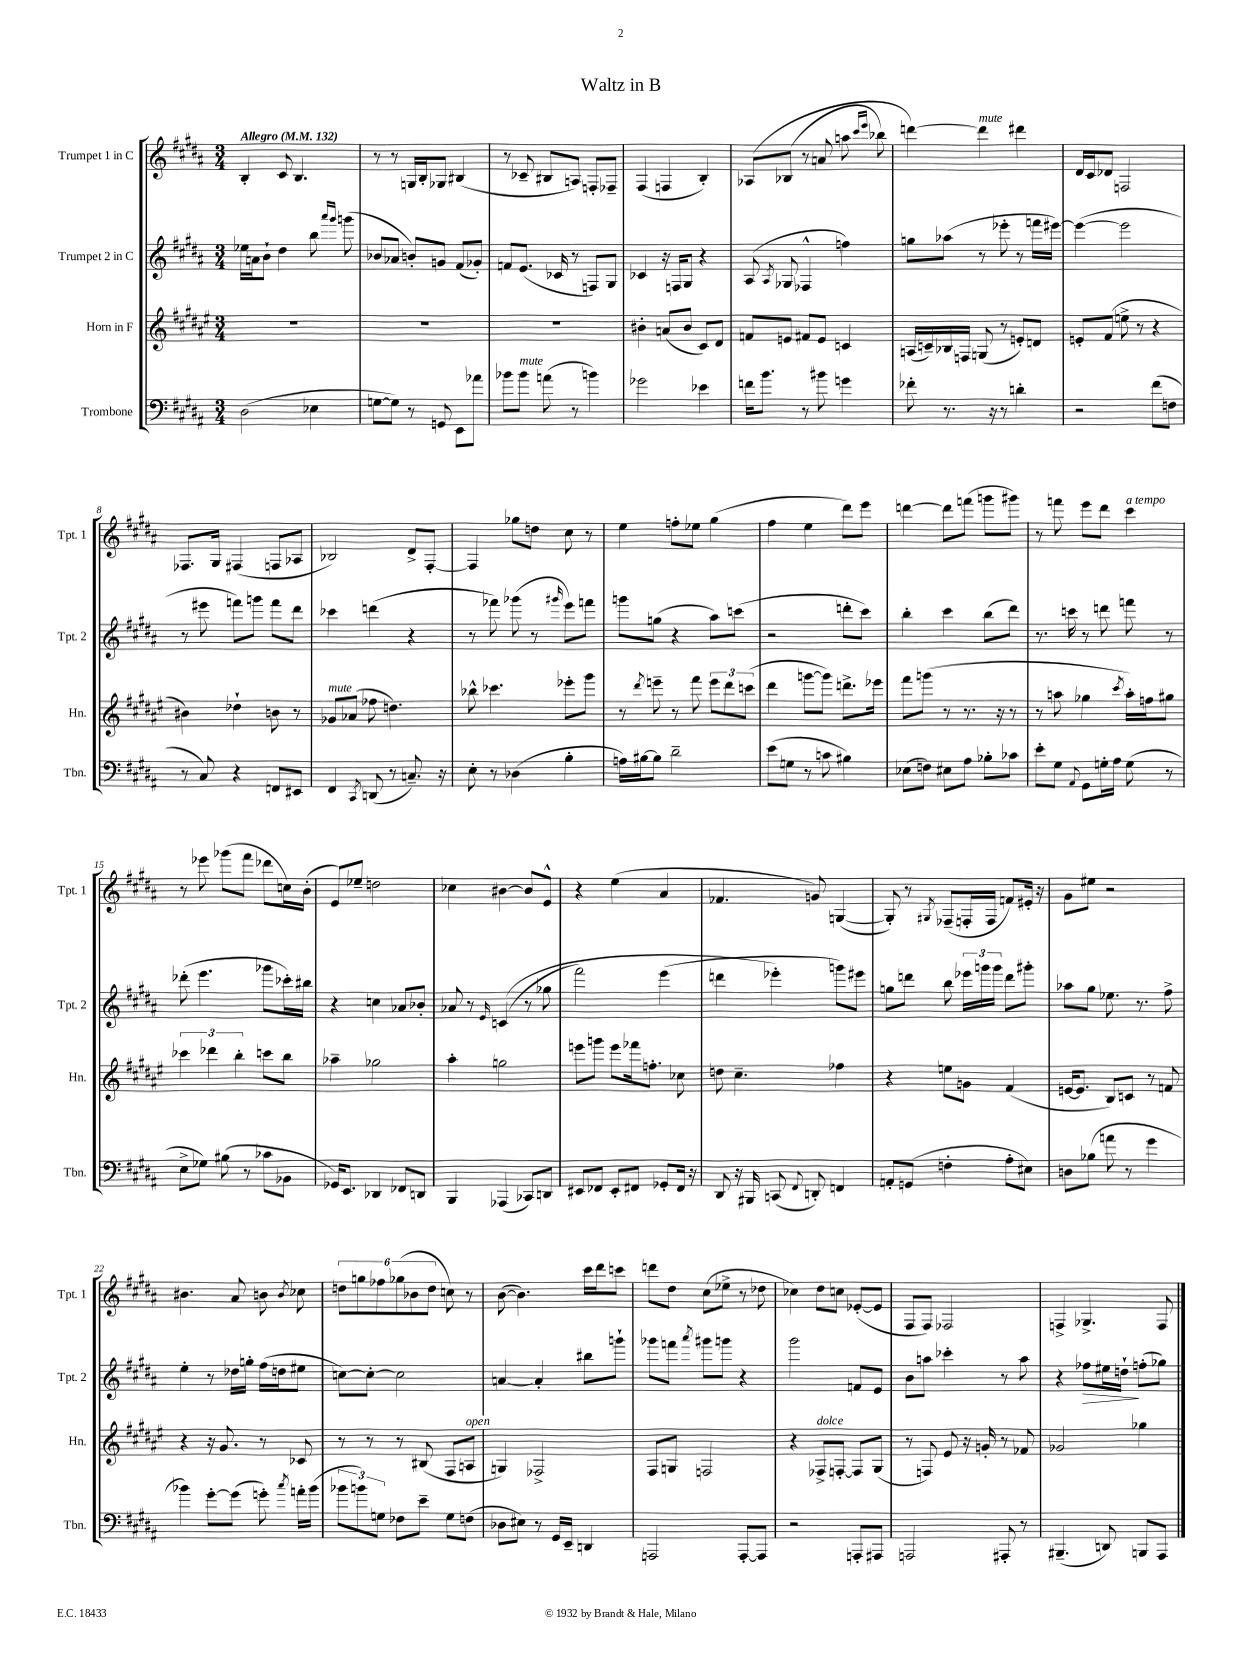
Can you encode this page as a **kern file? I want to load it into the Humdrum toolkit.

**kern	**kern	**kern	**dynam	**kern
*part4	*part3	*part2	*part2	*part1
*staff4	*staff3	*staff2	*staff2	*staff1
*I"Trombone	*I"Horn in F	*I"Trumpet 2 in C	*	*I"Trumpet 1 in C
*I'Tbn.	*I'Hn.	*I'Tpt. 2	*	*I'Tpt. 1
*clefF4	*clefG2	*clefG2	*	*clefG2
*k[f#c#g#d#a#]	*k[f#c#g#d#a#e#]	*k[f#c#g#d#a#]	*	*k[f#c#g#d#a#]
*M3/4	*M3/4	*M3/4	*	*M3/4
*MM132	*MM132	*MM132	*	*MM132
=1	=1	=1	=1	=1
!	!	!	!	!LO:TX:a:B:t=Allegro
(2D#\	2.r	16ee-X\LL	.	4B'/
.	.	16an\J	.	.
.	.	8b`\J	.	.
.	.	4dd#\	.	8c#/
.	.	.	.	4.B/
4E-X\	.	8bb\	.	.
.	.	16qqaaa#/LL	.	.
.	.	16qqggg#/JJ	.	.
.	.	(8gggn\	.	.
=2	=2	=2	=2	=2
[8Gn\L	2.r	8b-X/L	.	8r
8G\J])	.	8a-X/J	.	8r
8r	.	8bn'/L)	.	16Gn/LL
.	.	.	.	16B'/J
8GGn/	.	8gn/J	.	8G-X/J
8EE\L	.	(8f#/L	.	(4B#X/
8a-X\J	.	8g-X'/J)	.	.
=3	=3	=3	=3	=3
8b-X\L	2.r	8fn/L	.	8r
!LO:TX:a:i:t=mute	!	!	!	!
8b-\J	.	(8.e/J	.	8c-X~/
(8an\	.	.	.	8B#X/L
.	.	16c-X/	.	.
8r	.	8r	.	8An/J)
4bn\)	.	8Fn/L)	.	8Fn'/L
.	.	8G#/J	.	8F-X~/J
=4	=4	=4	=4	=4
2g-X\	4b#X'\	4c-X/	.	(4F#/
.	(8an/L	16r	.	4Fn/
.	.	16Fn/KL	.	.
.	8b#/J	8G#/J	.	.
4e-X\	8c#/L)	4r	.	4B'/)
.	8d#/J	.	.	.
=5	=5	=5	=5	=5
16fn\KL	8fn/L	(8A#/	.	(8A-X/L
8.b\J	.	.	.	.
.	.	8qA#/	.	.
.	8en/J	8G-X/	.	(8B-X/J
8r	8f#X/L	4F-X^^/	.	8r
8b#X\	8e/J	.	.	8an/
4gn\	4cn/	4ffn\)	.	8aan\
.	.	.	.	16qqccc#/LL
.	.	.	.	16qqeee/JJ
.	.	.	.	8bb-X\)
=6	=6	=6	=6	=6
8f-X'\	(16An/LL	8ggn\L	.	[4dddn\)
.	16cn~/)	.	.	.
8.r	16B-X/	(8aa-X\J	.	.
.	16Fn/JJ	.	.	.
!	!	!	!	!LO:TX:a:i:t=mute
.	(8Gn/	8r	.	4ddd\]
16r	.	.	.	.
8r	8r	8eee-X'\	.	.
4dn'\	8en'/L)	8r	.	4ddd#X\
.	8dn/J	16fffn\LL	.	.
.	.	[16eee#X\JJ)	.	.
=7	=7	=7	=7	=7
2r	8en'/L	(4eee#\_	.	16d#/LL
.	.	.	.	16c#/J
.	(8f#/J	.	.	8d-X/J
.	8een^\	2eee#\]	.	2Fn/
.	8r	.	.	.
(8f#\L	4r	.	.	.
8Fn\J	.	.	.	.
!!LO:LB:g=z
=8	=8	=8	=8	=8
8r	4b#X\)	8r	.	8.F-X/L
8C#/)	.	8eee#X\	.	.
.	.	.	.	16G#/Jk
4r	4dd-X`\	8fffn\L)	.	(4F#X/
.	.	8gggn\J	.	.
8FFn/L	8bn\	8fff\L	.	8Fn/L
8EE#X/J	8r	8ddd#\J	.	8A-X/J
=9	=9	=9	=9	=9
!	!LO:TX:a:i:t=mute	!	!	!
4FF#/	8g-X/L	4ccc-X\	.	2B-X/)
.	(8a-X/J	.	.	.
8qCC#/	.	.	.	.
(8DDn/	8ff-X\	(4dddn\	.	.
8r	4.ddn\)	.	.	.
8.Cn~/)	.	4r	.	8d#^/L
.	.	.	.	[8F#'/J
16r	.	.	.	.
=10	=10	=10	=10	=10
8E'\	8bb-X^^\	8r	.	4F#/]
8r	4.ccc-X\	8fff-X\)	.	.
(4D-X\	.	(8ggg-X\	.	8gg-X\L
.	.	8r	.	8ddn\J
.	.	16qqggg#X/	.	.
4B'\	8eee-X'\L	8eee\L)	.	8cc#\
.	8ggg#\J	8fffn\J	.	8r
=11	=11	=11	=11	=11
16An\LL)	8r	8gggn\L	.	4ee\
[16B#X\J	.	.	.	.
.	8qddd#/	.	.	.
8B#\J]	8eeen~\	(8ggn\J	.	.
2d#~\	8r	4r	.	8ffn'\L
.	8fff#\	.	.	8ee-X\J
.	12eee\L	8aa#\L)	.	(4gg#\
.	12ddd#\	.	.	.
.	.	(8cccn\J	.	.
.	(12cccn\J	.	.	.
=12	=12	=12	=12	=12
(8e\L	4ddd#\	2r	.	4ff#\
8Gn\J	.	.	.	.
8r	[8gggn\L	.	.	4ee\
8cn\	8ggg\J])	.	.	.
4B#X\)	8.dddn^\L	8dddn'\L	.	8ddd#\L)
.	.	8ccc#\J)	.	8eee\J
.	16eee-X\Jk	.	.	.
=13	=13	=13	=13	=13
(8E-X\L	8fff#\L	4bb'\	.	[4dddn\
8Fn\J)	(8gggn\J	.	.	.
8E#X\L	8r	4ccc#\	.	8ddd\L]
8A#\J	8.r	.	.	(8fffn\J
8B-X'\L	.	(8bb\L	.	8gggn\L
.	16r	.	.	.
8c-X\J	8r	8ddd#\J)	.	8ggg#X\J)
=14	=14	=14	=14	=14
8e'\L	8r	8.r	.	8r
8G#\J	8aan\	.	.	8fffn\
.	.	16cccn\	.	.
8qqAA#/	.	.	.	.
8GG#\L	4gg-X\	8r	.	8eee\L
16Gn'\L	.	8dddn\	.	8ddd#\J
16A#\JJ	.	.	.	.
.	8qccc#/	.	.	.
!	!	!	!	!LO:TX:a:i:t=a tempo
(8G\	16aa'\LL)	8fffn\	.	4ccc#\
.	16ffn\J	.	.	.
8r	8gg#X\J	8r	.	.
!!LO:LB:g=z
=15	=15	=15	=15	=15
8E^\L	6ccc-X\	(8ddd-X'\	.	8r
8G-X\J)	.	4.eee\	.	8eee-X\
.	6ddd-X\	.	.	.
(8B#X\	.	.	.	(8ggg-X\L
.	6bb'\	.	.	.
8r	.	.	.	8fff#\J
8c-X\L	8cccn\L	8ggg-X\L	.	8ddd-X\L
8BB-X\J	8bb\J	16ccc-X'\L)	.	16ccn\L)
.	.	16bb#X\JJ	.	(16b'\JJ
=16	=16	=16	=16	=16
16GG-X/KL)	4aa-X~\	4r	.	8e/L)
8.EE/J	.	.	.	.
.	.	.	.	8ee-X~/J
4DD-X/	2gg-X\	4ccn\	.	2ddn\
8FF-X/L	.	8a-X/L	.	.
8DDn/J	.	8b-X'/J	.	.
=17	=17	=17	=17	=17
4BBB/	4aa#'\	8a-X/	.	4cc-X\
.	.	8r	.	.
.	.	16qqe/	.	.
(4AAA-X/	2ggn\	((4cn/	.	[4b#X\
8CC-X/L)	.	8r	.	8b#/L]
8DDn/J	.	8gg-X\	.	8e^^/J
=18	=18	=18	=18	=18
8EE#X/L	8eeen\L	2fff#\)	.	4r
8FF-X/J	8gggn\J	.	.	.
8EE#'/L	8eee\L	.	.	(4ee\
8FF#X/J	16fff-X\k	.	.	.
.	8.ffn'\J	.	.	.
8GG-X'/L	.	(4eee\	.	4a#/
16FF#/Jk	8cc-X\	.	.	.
16r	.	.	.	.
=19	=19	=19	=19	=19
8DD#/	8ddn\	4dddn\	.	4.f-X/
16r	4.cc#~\	.	.	.
16BBB#X/	.	.	.	.
(8CCn/	.	4eee-X'\)	.	.
8qqFF#/	.	.	.	.
8DDn'/)	.	.	.	8gn/)
4FFn/	4ff-X\	8gggn\L)	.	([4Gn/
.	.	8eee#X\J	.	.
=20	=20	=20	=20	=20
8AAn'/L	4r	8ggn\L	.	8G'/])
(8GGn/J	.	8dddn\J	.	8r
.	.	.	.	8qG#X/
4Fn'\	8een\L	8bb\	.	(8F-X~/L
.	8gn\J	24eee-X\LL	.	16Fn'/L
.	.	24gggn\	.	.
.	.	.	.	16F/JJ
.	.	24ggg\JJ	.	.
8A#'\L	(4f#/	8ddd\L	.	8fn/L)
8E#X\J)	.	8ggg#X'\J	.	16e#X'/Jk
.	.	.	.	16r
=21	=21	=21	=21	=21
8Dn\L	[16en/KL	8aa-X\L	.	8g#\L
.	8.e/J]	.	.	.
(8B-X\J	.	8gg#\J	.	8ee#X\J
8an\	8B/L)	8.ee-X\	.	2r
8r	8cn/J	.	.	.
.	.	8.r	.	.
4g#\	8r	.	.	.
.	8fn/	8ff#^\	.	.
!!LO:LB:g=z
=22	=22	=22	=22	=22
4b-X\)	4r	4ee'\	.	4.b#X\
[8g#'\L	16r	8r	.	.
.	8.g#/	.	.	.
(8g#\J]	.	16dd-X\LL	.	8a#/
.	.	16ggn'\JJ	.	.
8gn'\)	8r	(16ff#\LL	.	8bn\
.	.	16ddn\J	.	.
8qcc#/	.	.	.	8qb/
16an'\LL	8c-X/	8ee#X\J	.	8cc-X\
(16b-\JJ	.	.	.	.
=23	=23	=23	=23	=23
12b-X\L	8r	[8ccn\L)	.	12ddn\L
12bn\)	.	.	.	12ggn\
.	8r	8cc'\J_	.	.
12Gn\J	.	.	.	12ff-X\
8F-X\L	8r	2cc\]	.	(12gg-X\
.	.	.	.	12b-X\
8e~\J	(8B#X/	.	.	.
.	.	.	.	12dd\J
8G\L	8F#/L	.	.	8ccn\)
!	!LO:TX:a:i:t=open	!	!	!
(8Fn\J	8An/J	.	.	8r
=24	=24	=24	=24	=24
8D-X\L	4Gn/)	[4an/	.	([8b\
8E#X\J)	.	.	.	4.b\])
8r	2F-X^/	4a'/]	.	.
16GG#/LL	.	.	.	.
16EE~/JJ	.	.	.	.
4DDn/	.	8bb#X\L	.	16ccc#\LL
.	.	.	.	16ddd#\J
.	.	8gggn`\J	.	8cccn\J
=25	=25	=25	=25	=25
2AAAn/	8F#/L	8ggg-X\L	.	8dddn\L
.	8Gn/J	8fffn\J	.	8dd#\J
.	.	8qaaa#/	.	.
.	2Fn/	8ggg#X\L	.	(8cc#\L
.	.	8gggn\J	.	8ee-X^\J
[8AAA'/L	.	4r	.	8r
8AAA/J]	.	.	.	8dd-X\
=26	=26	=26	=26	=26
2r	4r	2ggg#\	.	4cc-X\)
!	!LO:TX:a:i:t=dolce	!	!	!
.	8F-X^/L	.	.	8dd#\L
.	[8Fn'/J	.	.	8ccn\J
8AAAn'/L	8F/L]	8fn/L	.	([8e-X'/L
8AAA#X/J	(8G#/J	8e/J	.	8e-/J]
=27	=27	=27	=27	=27
2AAAn/	8r	8b\L	.	8F#/L
.	8Fn/)	8aan\J	.	8F#/J)
.	8e#/	4ccc-X'\	.	2F-X/
.	16r	.	.	.
.	16gn'/	.	.	.
8AAA#X'/	8r	8r	.	.
8r	8f-X/	8aa\	.	.
=28	=28	=28	=28	=28
(4.BBB#X~/	2g-X/	4r	.	4Fn^/
!	!	!	!LO:HP:b	!
.	.	8ff-X\L	>	4.G-X^/
8DDn/)	.	16ee#X\L	.	.
.	.	16ddn`\JJ	.	.
8BBBn/L	4gg-X\	(8ffn'\L	]	.
8AAA#/J	.	8gg-X\J)	.	8F/
==	==	==	==	==
*-	*-	*-	*-	*-
